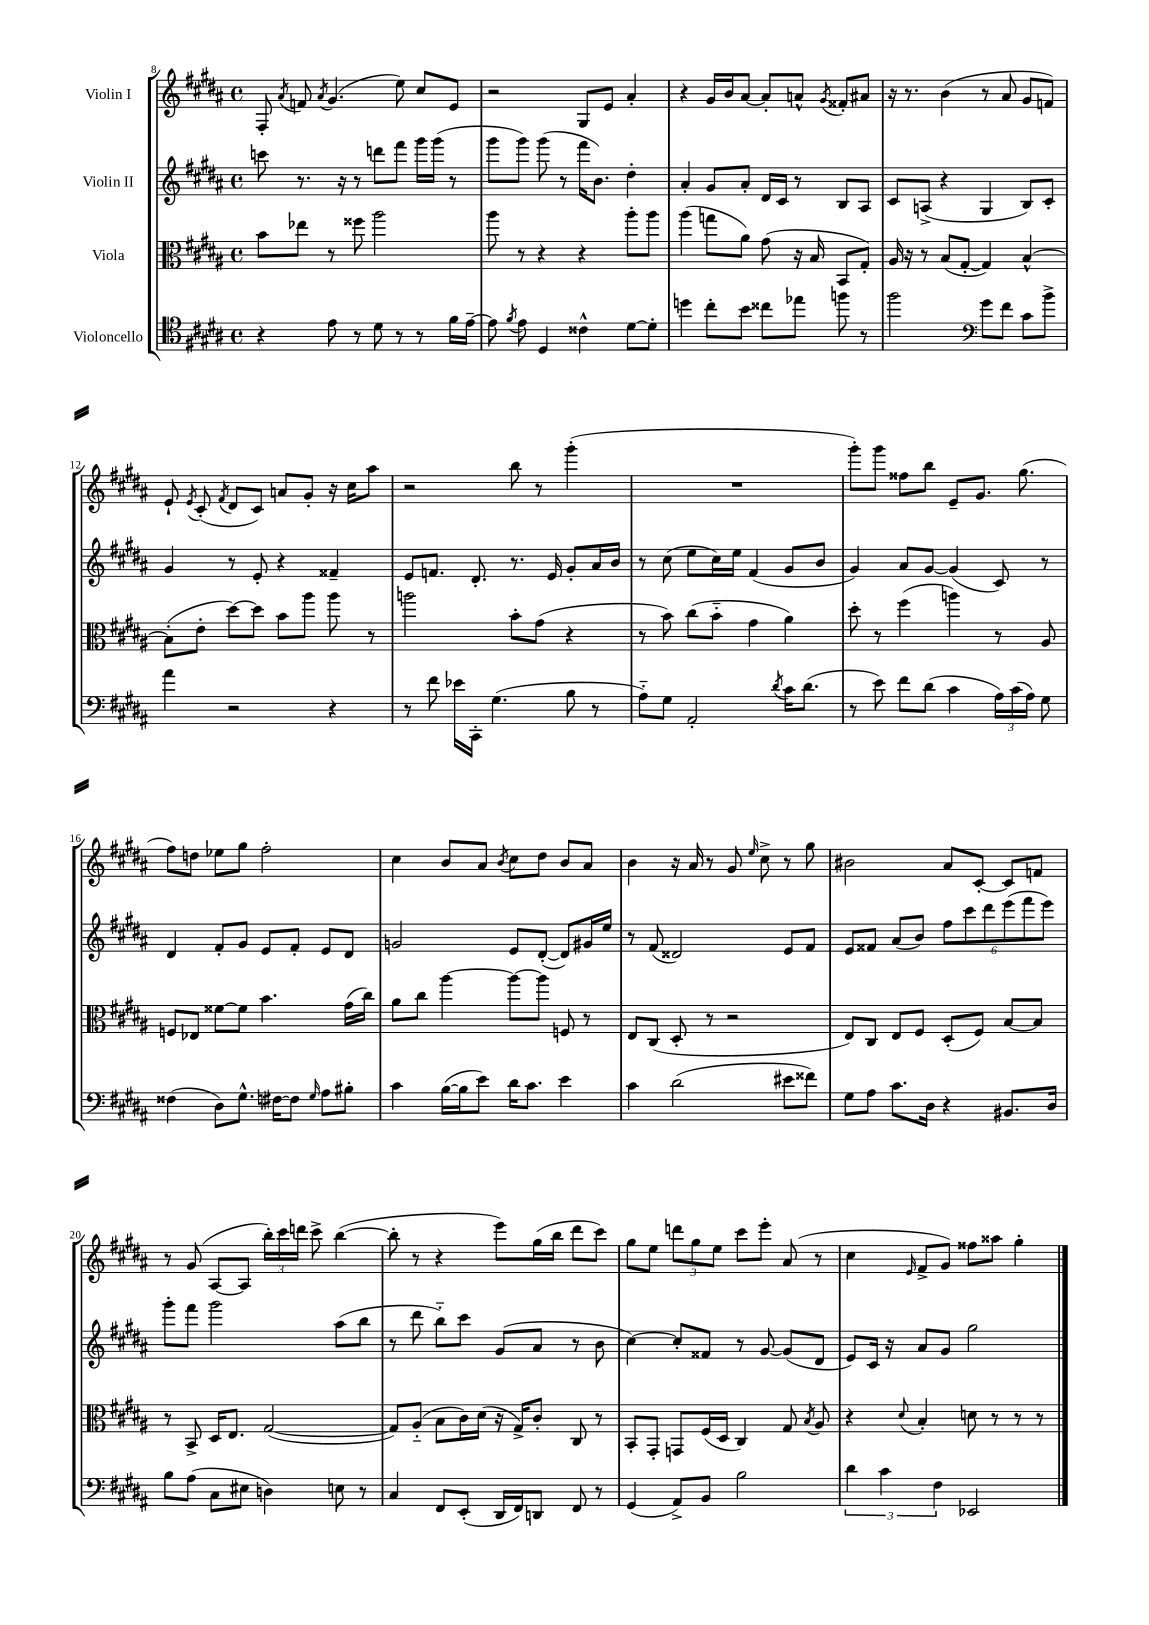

**kern	**kern	**kern	**kern
*staff4	*staff3	*staff2	*staff1
*clefC4	*clefC3	*clefG2	*clefG2
*k[f#c#g#d#a#]	*k[f#c#g#d#a#]	*k[f#c#g#d#a#]	*k[f#c#g#d#a#]
*M4/4	*M4/4	*M4/4	*M4/4
*met(c)	*met(c)	*met(c)	*met(c)
4r	8b	8ccc	8F#'
.	.	.	8qa#
.	8ee-	8.r	8f
.	.	.	8qa#
8e	8r	.	(4.g#
.	.	16r	.
8r	8ff##	8r	.
8d#	2aa#	8ddd	.
8r	.	8fff#	8ee)
8r	.	16ggg#	8cc#
.	.	(16ggg#	.
16f#	.	8r	8e
[16e~	.	.	.
=	=	=	=
8e]	8aa#	8ggg#	2r
8qf#	.	.	.
8e	8r	8ggg#)	.
4D#	4r	(8ggg#	.
.	.	8r	.
4c##^^	4r	16fff#	8G#
.	.	8.b)	.
.	.	.	8e
[8d#	8aa#'	4dd#'	4a#'
8d#']	8aa#	.	.
=	=	=	=
4dd	(4aa#	4a#'	4r
8cc#'	8gg	8g#	16g#
.	.	.	16b
8b	8a#)	8a#'	[8a#
8cc##	(8g#	16d#	8a#']
.	.	16c#	.
8ee-	16r	8r	8a^^
.	16B	.	.
.	.	.	8qg#
8ff	8BB	8B	8f##'
8r	8G#')	8A#	8a#
=	=	=	=
2ff#	16A#	8c#	16r
.	16r	.	8.r
.	8r	(8A^	.
.	(8B	4r	(4b
.	[8G#'	.	.
*clefF4	*	*	*
8g#	4G#])	4G#	8r
8f#	.	.	8a#
8c#	[4B^^	8B)	8g#
8b^	.	8c#'	8f)
=	=	=	=
4a#	(8B']	4g#	8e`
.	.	.	8qe
.	8e'	.	(8c#'
.	.	.	8qf#
2r	[8dd#)	8r	8d#
.	8dd#]	8e'	8c#)
.	8b	4r	8a
.	8aa#	.	8g#'
4r	8aa#	4f##~	16r
.	.	.	16cc#
.	8r	.	8aa#
=	=	=	=
8r	2aa	8e	2r
8f#	.	8.f	.
16e-	.	.	.
16CC#'	.	8.d#'	.
(4.G#	.	.	.
.	8b'	8.r	8bb
.	(8g#	.	8r
.	.	16e	.
8B	4r	8g#'	(4ggg#'
8r	.	16a#	.
.	.	16b	.
=	=	=	=
8A#'~)	8r	8r	1r
8G#	8b)	(8cc#	.
2AA#'	(8cc#	8ee	.
.	8b'~	16cc#)	.
.	.	16ee	.
.	4g#	(4f#	.
8qd#	.	.	.
16c#	4a#)	8g#	.
(8.d#	.	.	.
.	.	8b	.
=	=	=	=
8r	8dd#'	4g#)	8ggg#')
8e)	8r	.	8ggg#
8f#	(4ff#	8a#	8ff##
(8d#	.	[8g#	8bb
4c#	4aa)	(4g#]	8e~
.	.	.	8.g#
24A#)	8r	8c#)	.
(24c#	.	.	.
.	.	.	(8.gg#
24A#)	.	.	.
8G#	8A#	8r	.
=	=	=	=
(4F##	8F	4d#	8ff#)
.	8E-	.	8dd
8D#)	[8f##	8f#'	8ee-
8.G#^^	8f##]	8g#	8gg#
.	4.b	8e	2ff#'
[16F#	.	.	.
8F#]	.	8f#'	.
16qqG#	.	.	.
8A#	.	8e	.
8B#'	(16g#	8d#	.
.	16cc#)	.	.
=	=	=	=
4c#	8a#	2g	4cc#
.	8cc#	.	.
([16B	[4aa#	.	8b
16B]	.	.	.
8e)	.	.	8a#
.	.	.	8qb
16d#	8aa#_	8e	8cc#
8.c#	.	.	.
.	8aa#]	([8d#'	8dd#
4e	8F	8d#])	8b
.	8r	16g#	8a#
.	.	16ee	.
=	=	=	=
4c#	8E	8r	4b
.	(8C#	(8f#	.
(2d#	8D#'	2d##)	16r
.	.	.	16a#
.	8r	.	8r
.	2r	.	8g#
.	.	.	16qqee
.	.	.	8cc#^
8e#	.	8e	8r
8f##)	.	8f#	8gg#
=	=	=	=
8G#	8E)	8e	2b#
8A#	8C#	8f##	.
8.c#	8E	(8a#	.
.	8F#	8b)	.
16D#	.	.	.
4r	(8D#'	12ff#	8a#
.	.	12ccc#	.
.	8F#)	.	[8c#'
.	.	12ddd#	.
8.BB#	[8B	(12eee	8c#]
.	.	12fff#	.
.	8B]	.	8f
.	.	12eee)	.
16D#	.	.	.
=	=	=	=
8B	8r	8ggg#'	8r
(8A#	8BB^	8fff#	(8g#
8C#	16D#	2ggg#	[8A#
.	8.E	.	.
8E#	.	.	8A#]
4D)	([2G#	.	24bb')
.	.	.	24ccc#
.	.	.	24ddd
.	.	.	8ccc#^
8E	.	(8aa#	([4bb
8r	.	8bb	.
=	=	=	=
4C#	8G#])	8r	8bb']
.	(8A#'~	8ddd#	8r
8FF#	8B	8bb'~)	4r
(8EE'	16c#)	8ccc#	.
.	(16d#	.	.
16DD#	16r	(8g#	8eee)
16FF#)	16G#^)	.	.
8DD	8c#'	8a#	(16gg#
.	.	.	16bb
8FF#	8C#	8r	8ddd#
8r	8r	8b	8ccc#)
=	=	=	=
(4GG#	8BB'	[4cc#)	8gg#
.	8GG#'	.	8ee
8AA#^)	8GG	8cc#']	12ddd
.	.	.	12gg#
8BB	(16F#	8f##	.
.	.	.	12ee
.	16D#	.	.
2B	4C#)	8r	8ccc#
.	.	[8g#	8eee'
.	8G#	(8g#]	(8a#
.	8qB	.	.
.	8A#	8d#	8r
=	=	=	=
6d#	4r	8e)	4cc#
.	.	16c#	.
6c#	.	.	.
.	.	16r	.
.	8qqd#	.	16qqe
.	4B'	8a#	8f#^
6F#	.	.	.
.	.	8g#	8g#)
2EE-	8d	2gg#	8ff##
.	8r	.	8aa##
.	8r	.	4gg#'
.	8r	.	.
==	==	==	==
*-	*-	*-	*-
